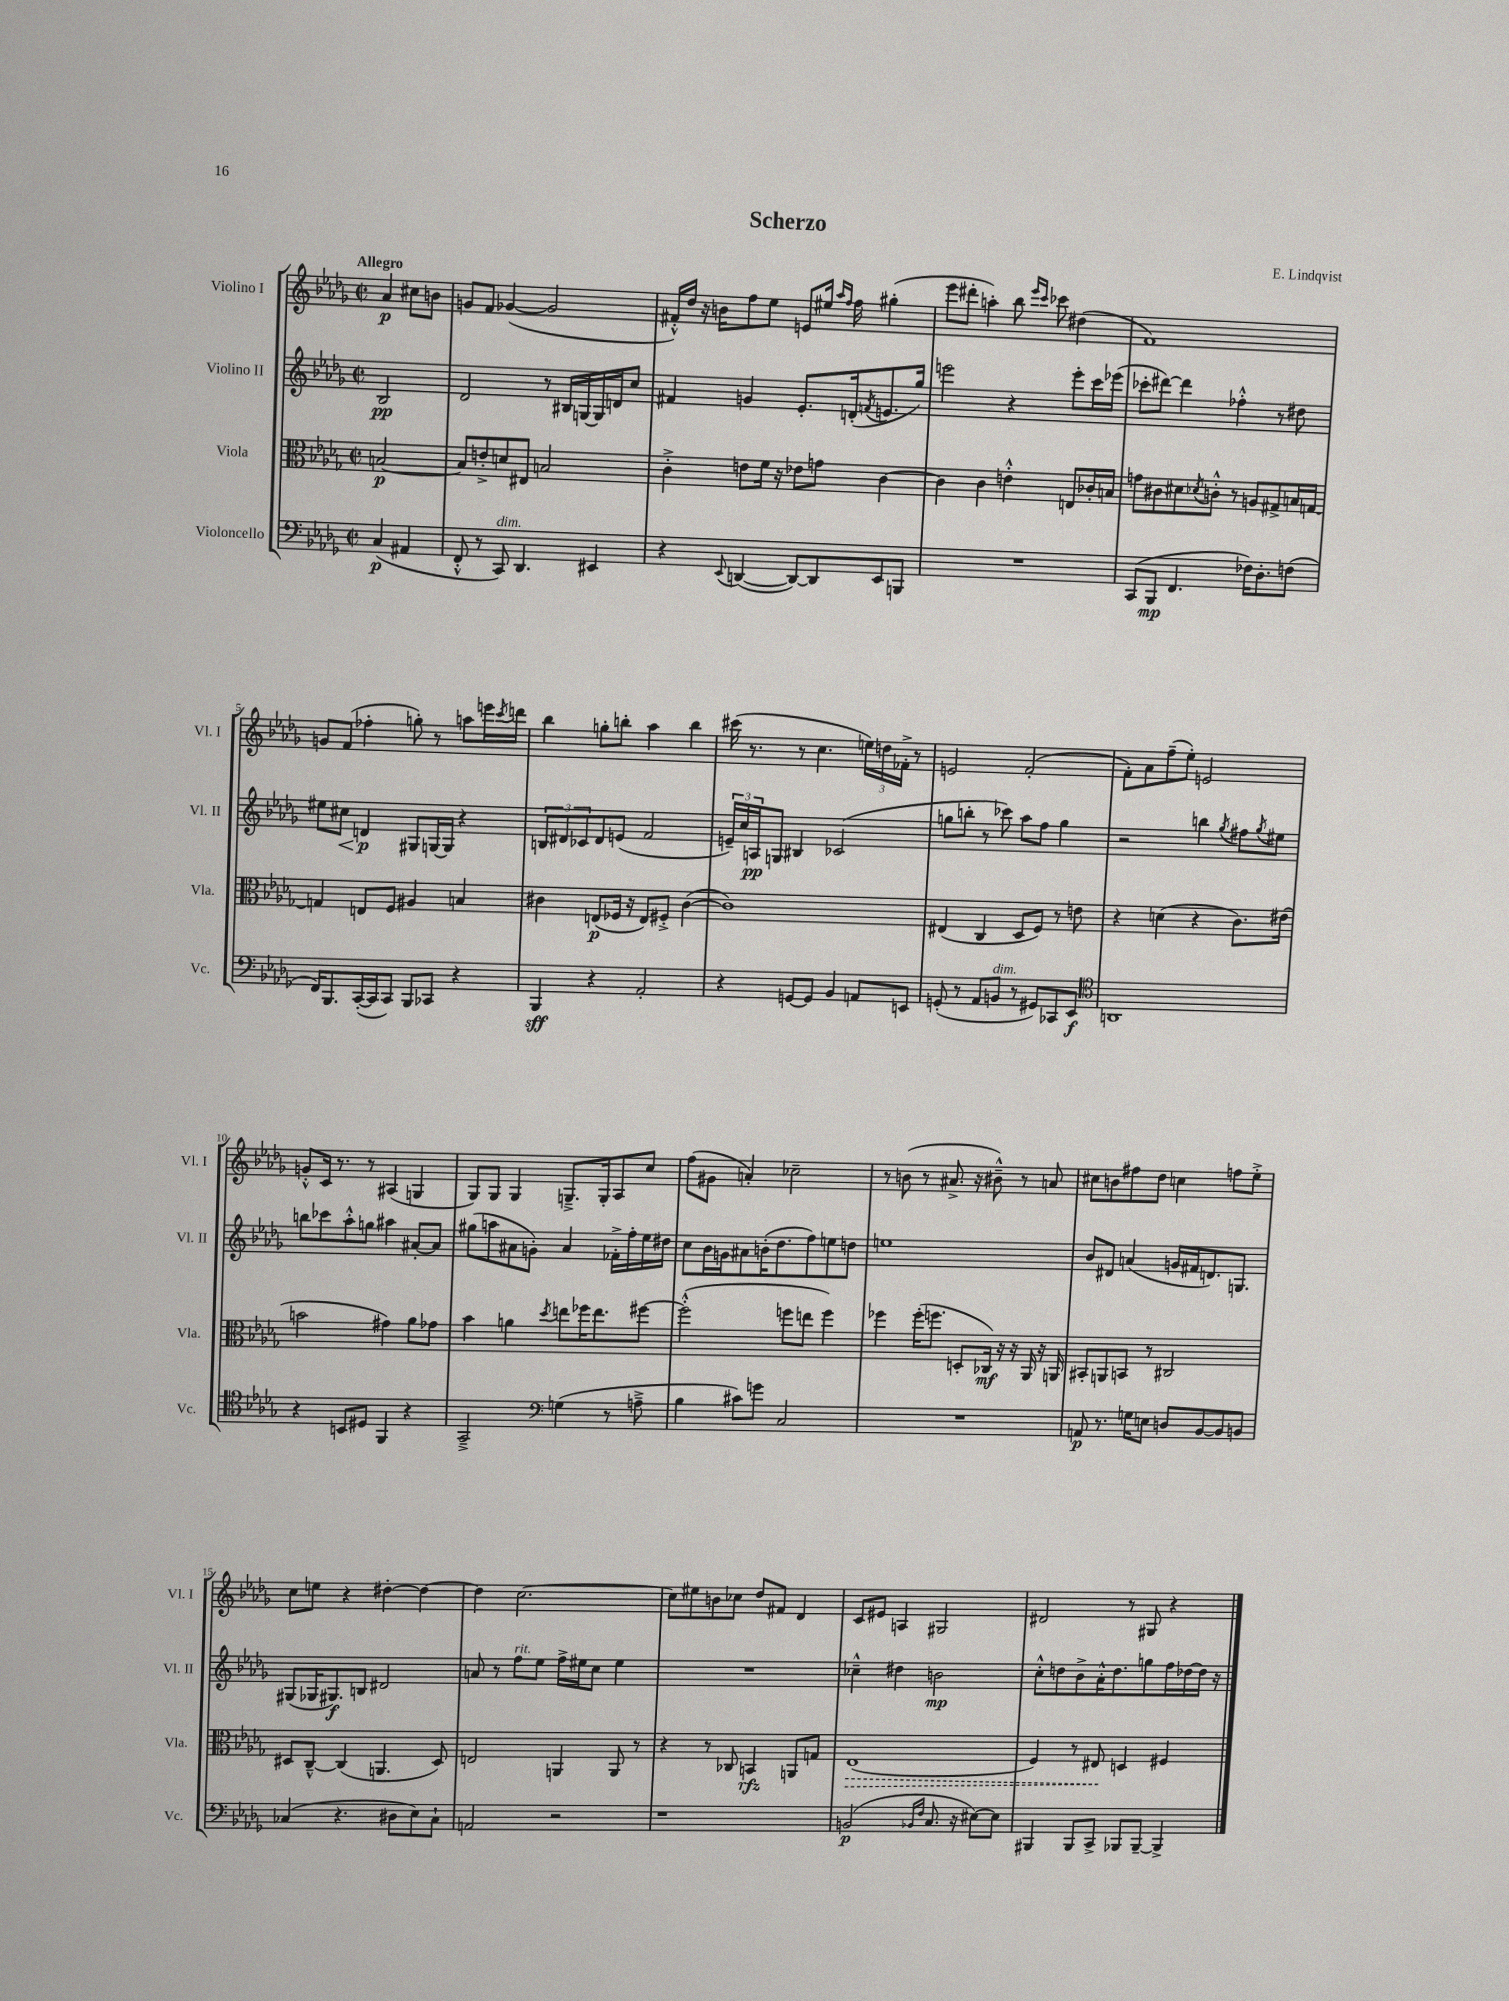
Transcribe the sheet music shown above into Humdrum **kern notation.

**kern	**dynam	**kern	**dynam	**kern	**dynam	**kern	**dynam
*part4	*part4	*part3	*part3	*part2	*part2	*part1	*part1
*staff4	*staff4	*staff3	*staff3	*staff2	*staff2	*staff1	*staff1
*I"Violoncello	*	*I"Viola	*	*I"Violino II	*	*I"Violino I	*
*I'Vc.	*	*I'Vla.	*	*I'Vl. II	*	*I'Vl. I	*
*clefF4	*	*clefC3	*	*clefG2	*	*clefG2	*
*k[b-e-a-d-g-]	*	*k[b-e-a-d-g-]	*	*k[b-e-a-d-g-]	*	*k[b-e-a-d-g-]	*
*M2/2	*	*M2/2	*	*M2/2	*	*M2/2	*
*met(c|)	*	*met(c|)	*	*met(c|)	*	*met(c|)	*
=	=	=	=	=	=	=	=
!	!	!	!	!	!	!LO:TX:a:B:t=Allegro	!
(4C/	p	[2Bn/	p	2B-/	pp	4a-/	p
4AA#X/	.	.	.	.	.	8cc#X\L	.
.	.	.	.	.	.	8bn\J	.
=1	=1	=1	=1	=1	=1	=1	=1
8FF'^^/	.	8B/L]	.	2d-/	.	8gn/L	.
8r	.	8en'^/	.	.	.	8f/J	.
!LO:TX:a:i:t=dim.	!	!	!	!	!	!	!
8CC/)	.	8dn/	.	.	.	([4g-X/	.
4.DD-/	.	8E#X/J	.	.	.	.	.
.	.	2Bn/	.	8r	.	2g-/]	.
.	.	.	.	16B#X/LL	.	.	.
.	.	.	.	[16Gn/	.	.	.
4EE#X/	.	.	.	16G/]	.	.	.
.	.	.	.	16dn/J	.	.	.
.	.	.	.	8cc/J	.	.	.
=2	=2	=2	=2	=2	=2	=2	=2
4r	.	4c'^\	.	4f#X/	.	16f#X'^^/LL)	.
.	.	.	.	.	.	16dd-/JJ	.
.	.	.	.	.	.	16r	.
.	.	.	.	.	.	16bn\KL	.
8qqEE-/	.	.	.	.	.	.	.
([4DDn/	.	8en\L	.	4gn/	.	8ff\	.
.	.	16f\Jk	.	.	.	8ee-\J	.
.	.	16r	.	.	.	.	.
8DD/L_)	.	8e-X\L	.	8.e-'/L	.	8en/L	.
8DD/]	.	8gn\J	.	.	.	16ee#X/Jk	.
.	.	.	.	.	.	16qqaa-/LL	.
.	.	.	.	.	.	16qqff/JJ	.
.	.	.	.	(16dn'/k	.	16ff\	.
.	.	.	.	8qfn/	.	.	.
8EE-/	.	[4c\	.	8.en/	.	(4gg#X'\	.
8BBBn/J	.	.	.	.	.	.	.
.	.	.	.	16gg-/Jk)	.	.	.
=3	=3	=3	=3	=3	=3	=3	=3
1r	.	4c\]	.	2eeen\	.	8eee-\L	.
.	.	.	.	.	.	8ddd#X'\J	.
.	.	4c\	.	.	.	4aan'\)	.
.	.	4en'^^\	.	4r	.	8bb-\	.
.	.	.	.	.	.	16qqeee-/LL	.
.	.	.	.	.	.	16qqccc/JJ	.
.	.	.	.	.	.	8ccc-X\	.
.	.	8En/L	.	8eee'\L	.	(4dd#X\	.
.	.	16c-X'/L	.	16ccc\L	.	.	.
.	.	16Bn/JJ	.	(16eee-X\JJ	.	.	.
=4	=4	=4	=4	=4	=4	=4	=4
(8CC/L	.	8gn\L	.	8ccc-X'\L	.	1f)	.
8BBB-/J	mp	8c#X\	.	[8ddd#X\J)	.	.	.
4.FF/	.	8d#X\	.	4ddd#\]	.	.	.
.	.	8qd-X/	.	.	.	.	.
.	.	8cn'^^\J	.	.	.	.	.
.	.	8r	.	4ff-X'^^\	.	.	.
16F-X\KL)	.	8An/L	.	.	.	.	.
8.D-'\	.	.	.	.	.	.	.
.	.	8G#X^/	.	8r	.	.	.
(8Fn\J	.	16Bn/L	.	8dd#X\	.	.	.
.	.	[16Gn/JJ	.	.	.	.	.
!!LO:LB:g=z
=5	=5	=5	=5	=5	=5	=5	=5
16FF/KL)	.	4Gn/]	.	8ee#X\L	.	8gn/L	.
8.BBB-/	.	.	.	.	.	.	.
!	!	!	!	!	!LO:HP:b	!	!
.	.	.	.	8cc#X\J	<	(8f/J	.
([16CC'/L	.	8En/L	.	4dn/	p	4ff-X'\	.
16CC/J]	.	.	.	.	.	.	.
8CC/J)	.	8F/J	.	.	.	.	.
8BBB-/L	.	4A#X/	.	8G#X/L	[	8ggn'\)	.
8CC-X/J	.	.	.	[16Gn/L	.	8r	.
.	.	.	.	16G/JJ]	.	.	.
4r	.	4Bn/	.	4r	.	8aan\L	.
.	.	.	.	.	.	16eeen\L	.
.	.	.	.	.	.	8qccc/	.
.	.	.	.	.	.	16dddn\JJ	.
=6	=6	=6	=6	=6	=6	=6	=6
4BBB-/	sff	4c#X\	.	12Bn/L	.	4bb-\	.
.	.	.	.	12d#X/	.	.	.
.	.	.	.	12c-X/	.	.	.
4r	.	(8En/L	p	8d#/	.	8ggn'\L	.
.	.	16F-X/Jk	.	(8en/J	.	8bbn'\J	.
.	.	16r	.	.	.	.	.
2AA-'/	.	8E/L)	.	2f/	.	4aa-\	.
.	.	8F#X'^/J	.	.	.	.	.
.	.	([4c#\	.	.	.	4bb\	.
=7	=7	=7	=7	=7	=7	=7	=7
4r	.	1c#])	.	24en~/LL)	.	(16ccc#X\	.
.	.	.	.	24cc/	.	.	.
.	.	.	.	.	.	8.r	.
.	.	.	.	24An/J	pp	.	.
.	.	.	.	8Gn/J	.	.	.
[8GGn/L	.	.	.	4B#X/	.	8r	.
8GG/J]	.	.	.	.	.	4.cc\	.
4BB-/	.	.	.	(2c-X/	.	.	.
8AAn/L	.	.	.	.	.	24een\LL)	.
.	.	.	.	.	.	24ddn\	.
.	.	.	.	.	.	24f-X'^\JJ	.
8EEn/J	.	.	.	.	.	8r	.
=8	=8	=8	=8	=8	=8	=8	=8
(8GGn'/	.	(4E#X/	.	8ggn\L	.	2en/	.
8r	.	.	.	8bbn'\J	.	.	.
8AA-/L	.	4C/	.	8r	.	.	.
!LO:TX:a:i:t=dim.	!	!	!	!	!	!	!
8BBn/J	.	.	.	8ccc-X\)	.	.	.
8r	.	8D-/L	.	8aa-\L	.	(2f'/	.
8GG#X/L)	.	8F/J)	.	8ff\J	.	.	.
8CC-X/	.	8r	.	4gg\	.	.	.
8EE-/J	f	8en\	.	.	.	.	.
=9	=9	=9	=9	=9	=9	=9	=9
*clefC4	*	*	*	*	*	*	*
1AAn	.	4r	.	2r	.	8f'\L)	.
.	.	.	.	.	.	8a-\	.
.	.	(4dn\	.	.	.	(8ff~\	.
.	.	.	.	.	.	8ee-'\J)	.
.	.	4r	.	4bbn\	.	2en/	.
.	.	.	.	8qgg-/	.	.	.
.	.	8.c\L)	.	8ff#X\L	.	.	.
.	.	.	.	8qgg-/	.	.	.
.	.	.	.	8ee#X\J	.	.	.
.	.	(16e#X\Jk	.	.	.	.	.
!!LO:LB:g=z
=10	=10	=10	=10	=10	=10	=10	=10
4r	.	2bn\	.	8bbn\L	.	8gn'^^/L	.
.	.	.	.	8ccc-X\	.	16c/Jk	.
.	.	.	.	.	.	8.r	.
8BBn/L	.	.	.	8aa-'^^\	.	.	.
8D#X/J	.	.	.	8ggn\J	.	8r	.
4FF/	.	4g#X\)	.	4aa#X\	.	(4A#X/	.
4r	.	8a-\L	.	[8a#X'/L	.	4Gn/	.
.	.	8g-X\J	.	8a#/J]	.	.	.
=11	=11	=11	=11	=11	=11	=11	=11
2GG-~^/	.	4b-\	.	(8gg#X\L	.	8G-/L)	.
.	.	.	.	8aan\	.	8G-/J	.
.	.	4an\	.	8a#X\	.	4G-/	.
.	.	.	.	8gn'\J)	.	.	.
*clefF4	*	*	*	*	*	*	*
.	.	8qdd-/	.	.	.	.	.
(4Gn\	.	8een\L	.	4a#/	.	8.Gn~^/L	.
.	.	16ff-X\K	.	.	.	.	.
.	.	8.ee\	.	.	.	16G'/k	.
8r	.	.	.	16f-X'^\LL	.	8A-/	.
.	.	.	.	16ff'\	.	.	.
8An~^\	.	[8ff#X\J	.	16ee-\	.	8cc/J	.
.	.	.	.	16dd#X\JJ	.	.	.
=12	=12	=12	=12	=12	=12	=12	=12
4B-\	.	(2ff#'^^\]	.	8cc\L	.	(8ff\L	.
.	.	.	.	16b-\L	.	8g#X\J	.
.	.	.	.	16gn\J	.	.	.
8c#X\L)	.	.	.	8a#X\	.	4an'/)	.
8gn\J	.	.	.	(16bn'\K	.	.	.
.	.	.	.	8.dd-\	.	.	.
2C/	.	8ffn\L	.	.	.	2cc-X~\	.
.	.	8een\J	.	8ff\)	.	.	.
.	.	4ff\)	.	8een\	.	.	.
.	.	.	.	8ddn\J	.	.	.
=13	=13	=13	=13	=13	=13	=13	=13
1r	.	4ff-X\	.	1een	.	8r	.
.	.	.	.	.	.	(8bn\	.
.	.	(16ff-'\KL	.	.	.	8r	.
.	.	8.ffn\J	.	.	.	.	.
.	.	.	.	.	.	8.a#X^/	.
.	.	8Dn'/L	.	.	.	.	.
.	.	.	.	.	.	16r	.
.	.	16C-X/Jk)	mf	.	.	8b#X~^^\)	.
.	.	16r	.	.	.	.	.
.	.	16r	.	.	.	8r	.
.	.	16AA-/	.	.	.	.	.
.	.	16r	.	.	.	8an/	.
.	.	16AAn/	.	.	.	.	.
=14	=14	=14	=14	=14	=14	=14	=14
8AAn/	p	8BB#X'/L	.	8b-/L	.	8cc#X\L	.
8.r	.	8AAn/	.	8d#X/J	.	8bn\	.
.	.	8BBn/J	.	(4an/	.	8ff#X\	.
16Gn\KL	.	.	.	.	.	.	.
8En\J	.	8r	.	.	.	8dd-\J	.
8Dn/L	.	2C#X/	.	16gn/LL	.	4ccn\	.
.	.	.	.	16f#X/J	.	.	.
[8BB-/	.	.	.	8.dn/)	.	.	.
8BB-/]	.	.	.	.	.	8ffn\L	.
.	.	.	.	8.Gn/J	.	.	.
8BBn/J	.	.	.	.	.	8ee-'^\J	.
!!LO:LB:g=z
=15	=15	=15	=15	=15	=15	=15	=15
(4C-X/	.	8D#X/L	.	(8G#X/L	.	8cc\L	.
.	.	[8C~^^/J	.	16G-X/K	.	8een\J	.
.	.	.	.	8.G#X/)	f	.	.
4.r	.	(4C/]	.	.	.	4r	.
.	.	.	.	8Bn/J	.	.	.
.	.	4.AAn/	.	2d#X/	.	[4dd#X'\	.
8D#X\L	.	.	.	.	.	.	.
8E-\)	.	.	.	.	.	4dd#\_	.
8C-`\J	.	8D#/)	.	.	.	.	.
=16	=16	=16	=16	=16	=16	=16	=16
2AAn/	.	2En/	.	8an/	.	4dd#\]	.
.	.	.	.	8r	.	.	.
!	!	!	!	!LO:TX:a:i:t=rit.	!	!	!
.	.	.	.	8ff\L	.	[2.cc\	.
.	.	.	.	8ee-\J	.	.	.
2r	.	4AAn/	.	16ff^\LL	.	.	.
.	.	.	.	16ee#X\J	.	.	.
.	.	.	.	8cc\J	.	.	.
.	.	8AA/	.	4ee#\	.	.	.
.	.	8r	.	.	.	.	.
=17	=17	=17	=17	=17	=17	=17	=17
1r	.	4r	.	1r	.	8cc\L]	.
.	.	.	.	.	.	8ee#X\	.
.	.	8r	.	.	.	8bn\	.
.	.	8C-X/	.	.	.	8cc-X\J	.
.	.	4BBn/	rfz	.	.	8dd-/L	.
.	.	.	.	.	.	8f#X/J	.
.	.	8AAn/L	.	.	.	4d-/	.
.	.	8Gn/J	.	.	.	.	.
=18	=18	=18	=18	=18	=18	=18	=18
!	!	!	!LO:HP:b	!	!	!	!
(2BBn/	p	(1E-	>	4cc-X~^^\	.	8c/L	.
.	.	.	.	.	.	8e#X/J	.
.	.	.	.	4dd#X\	.	4An/	.
16qqBB-X/LL	.	.	.	.	.	.	.
16qqF/JJ	.	.	.	.	.	.	.
8.C/	.	.	.	2bn\	mp	2G#X/	.
16r	.	.	.	.	.	.	.
[8E#X\L)	.	.	.	.	.	.	.
8E#\J]	.	.	.	.	.	.	.
=19	=19	=19	=19	=19	=19	=19	=19
4BBB#X/	.	4F/)	.	8cc'^^\L	.	2d#X/	.
.	.	.	.	8ddn\	.	.	.
8BBB#/L	.	8r	.	8b-^\	.	.	.
8CC^/J	.	8E#X/	.	16a-'^^\K	.	.	.
.	.	.	.	8.dd\	.	.	.
8BBB-X/L	.	4Dn/	]	.	.	8r	.
[8BBB-~/J	.	.	.	8ggn\	.	8G#X/	.
4BBB-^/]	.	4F#X/	.	16ff\L	.	4r	.
.	.	.	.	[16dd-X\	.	.	.
.	.	.	.	16dd-\JJ]	.	.	.
.	.	.	.	16r	.	.	.
==	==	==	==	==	==	==	==
*-	*-	*-	*-	*-	*-	*-	*-
